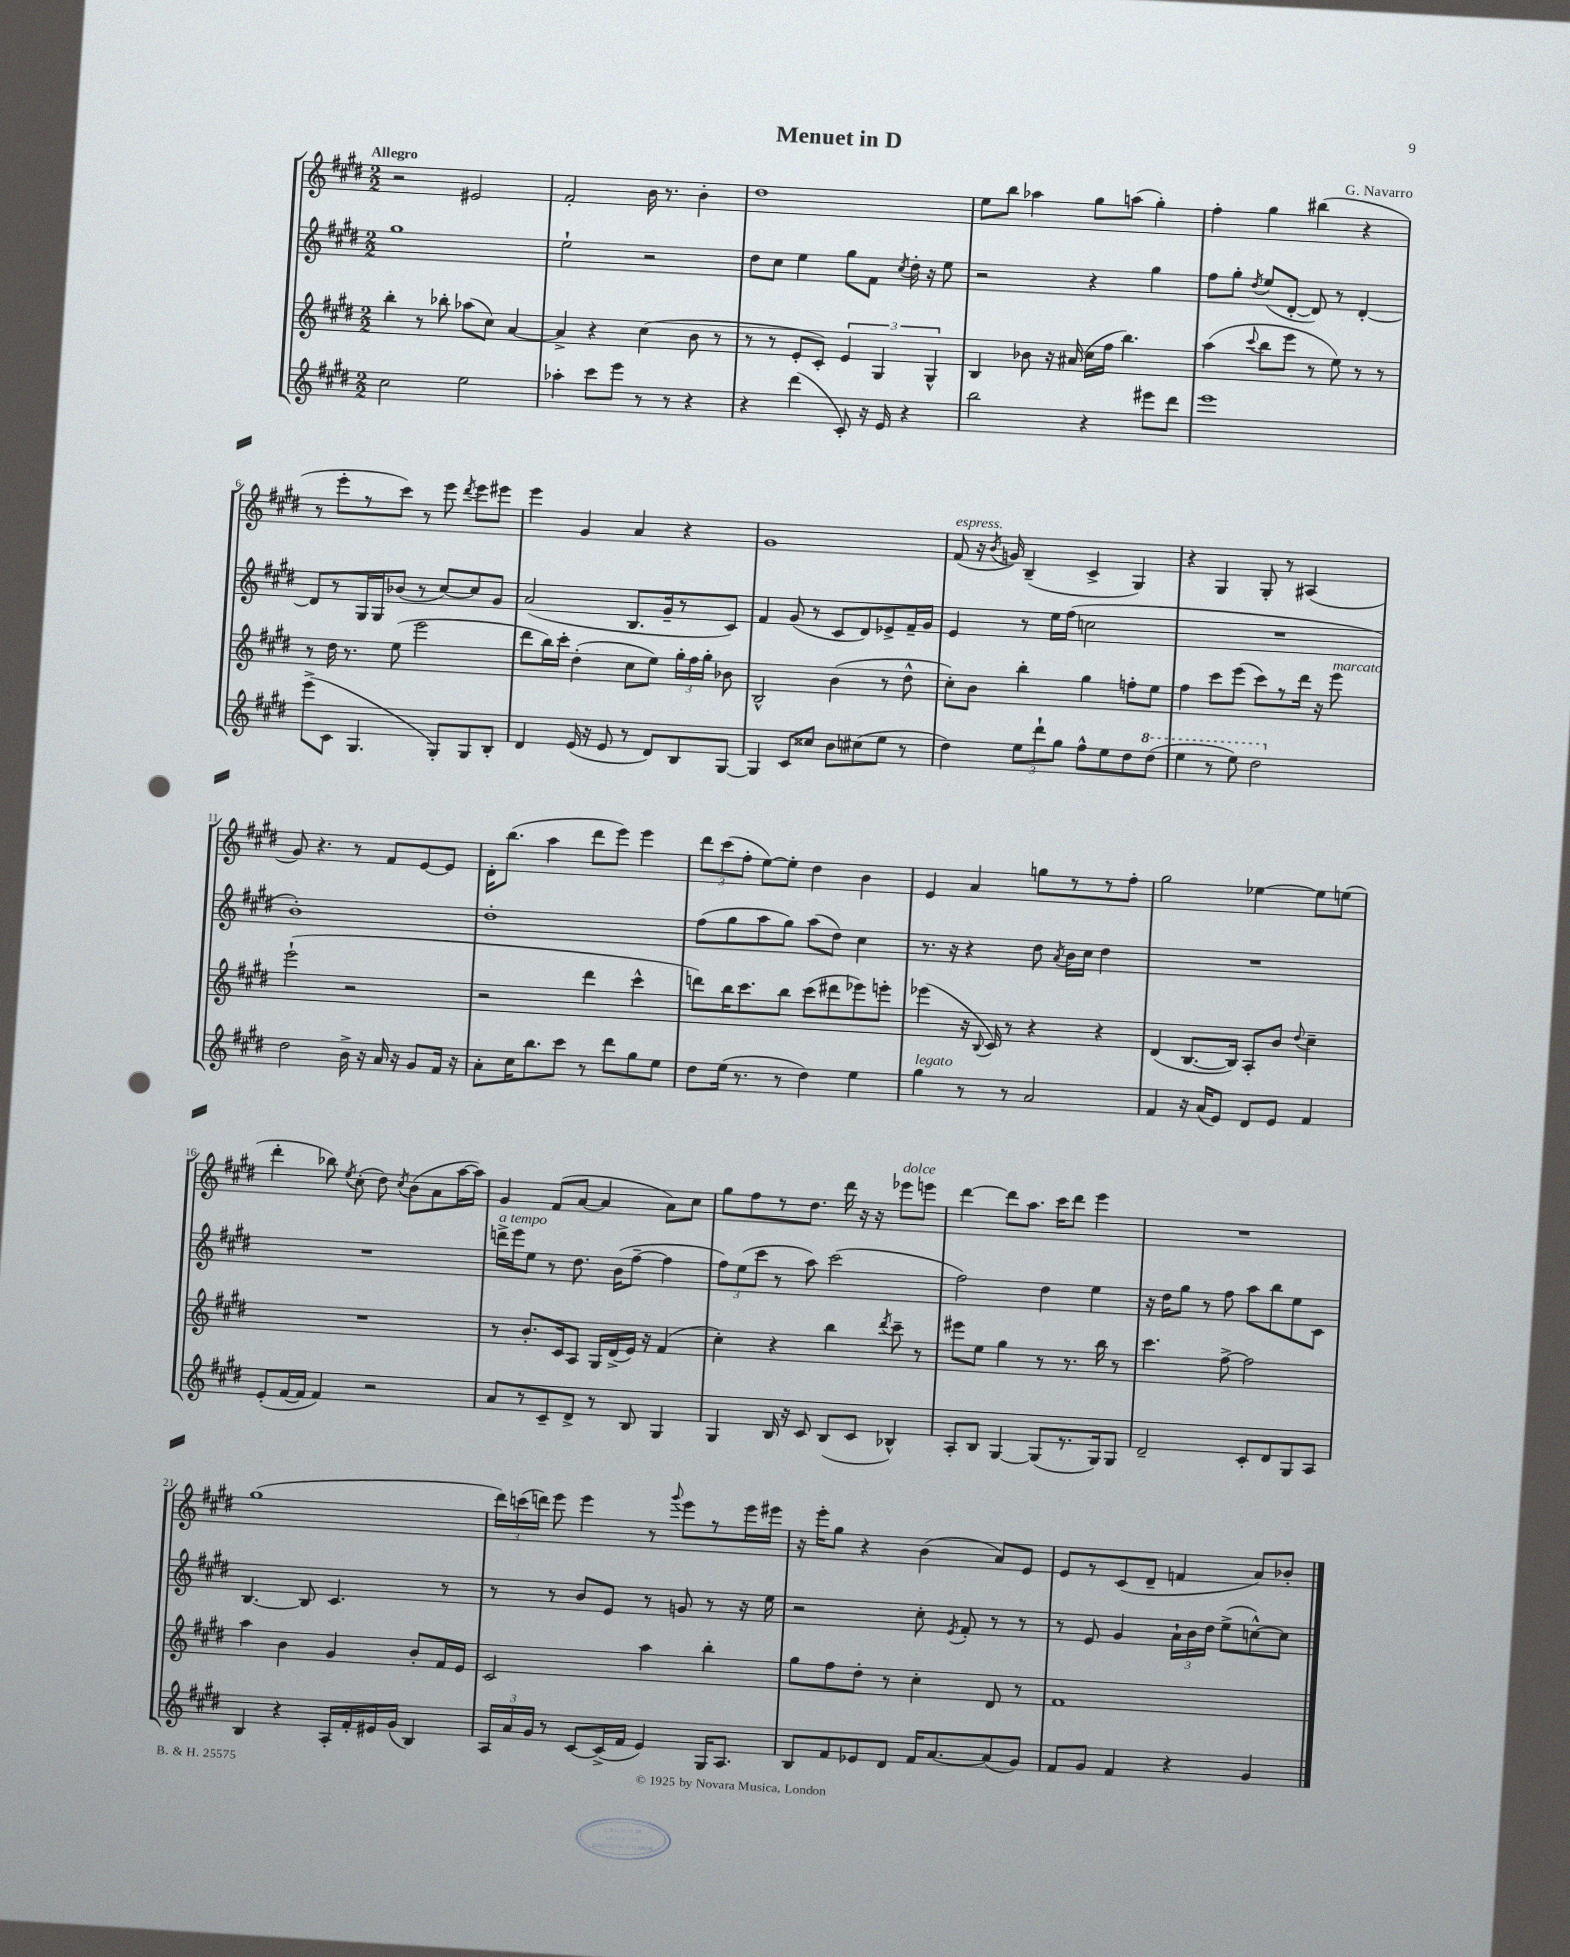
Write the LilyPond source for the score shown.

\header { title = "Menuet in D" composer = "G. Navarro" }
<<
\new StaffGroup <<
\new Staff = "s0" {
    \clef treble \key e \major \numericTimeSignature \time 2/2 \tempo "Allegro"
    \autoBeamOff r2 eis'2 |
    fis'2-. b'16 r8. b'4-. |
    dis''1 |
    e''8[ b''8] aes''4 gis''8[ a''8]( gis''4-.) |
    fis''4-. gis''4 bis''4( r4 |
    r8 e'''8[-. r8 cis'''8]) r8 e'''8 \acciaccatura { dis'''8 } e'''8[ eis'''8] |
    e'''4 gis'4 a'4 r4 |
    gis'1 |
    fis'8^\markup { \italic "espress." }( r16 \acciaccatura { b'8 } g'16) b4--( cis'4-> gis4) |
    r4 gis4 gis8-. r8 ais4( |
    gis'8) r4. r8 fis'8[ e'8~ e'8] |
    dis'16[-. b''8.]( a''4 dis'''8[ e'''8]) e'''4 |
    \tuplet 3/2 { dis'''8[ cis'''8( fis''8]-. } e''8[~) e''8]-. dis''4 b'4 |
    e'4 a'4 g''8[ r8 r8 fis''8]-. |
    gis''2 ees''4~ ees''8[ e''8]( |
    dis'''4-. bes''8) \acciaccatura { e''8 } cis''8-.( dis''8) \acciaccatura { cis''8 } b'8[( a'8 a''16~ a''16]) |
    gis'4 fis'8[( a'8]~ a'4 a'8[) cis''8] |
    gis''8[ fis''8 r8 dis''8.] dis'''16 r16 r16 ees'''8[^\markup { \italic "dolce" } e'''8] |
    dis'''4~ dis'''8[ a''8.] cis'''16[ dis'''8] e'''4 |
    R1 |
    gis''1( |
    \tuplet 3/2 { dis'''16[) c'''16( d'''16]) } e'''8 e'''4 r8 \appoggiatura { gis'''8 } e'''8[ r8 e'''16 eis'''16] |
    r16 e'''16[-. gis''8] r4 b'4( a'8[) e'8] |
    e'8[ r8 cis'8( dis'8]-- f'4 a'8[) bes'8]-. \bar "|." |
}
\new Staff = "s1" {
    \clef treble \key e \major \numericTimeSignature \time 2/2
    \autoBeamOff gis''1 |
    e''2-! r2 |
    dis''8[ cis''8] e''4 gis''8[ fis'8] \acciaccatura { cis''8 } dis''16-. r16 e''8 |
    r2 r4 gis''4 |
    fis''8[ gis''8]-. \acciaccatura { dis''8 } e''8[( dis'8]~-. dis'8) r8 dis'4~-. |
    dis'8[ r8 gis16 gis16 bes'8]( r8 cis''8[~) cis''8 gis'8] |
    a'2( b8.[ gis'16-- r8 cis'8]) |
    fis'4 gis'8( r8 cis'8[ dis'8) ees'8-> fis'16-- gis'16] |
    e'4 r8 e''16[ fis''16]( c''2 |
    R1 |
    b'1-.) |
    dis''1-. |
    fis''8[( gis''8 a''8 gis''8]) a''8[( dis''8]) cis''4 |
    r8. r16 r4 dis''8 \acciaccatura { a'8 } b'16[ cis''16] dis''4 |
    R1 |
    R1 |
    d'''16[->^\markup { \italic "a tempo" } e'''16 e''8] r8 dis''8. b'16[( fis''8]~-- fis''4 |
    \tuplet 3/2 { fis''8[) e''8( cis'''8] } r8 a''8) cis'''2( |
    fis''2) dis''4 e''4 |
    r16 dis''16[ gis''8] r8 fis''8 a''8[ b''8 e''8 cis'8] |
    b4.~ b8 cis'4. r8 |
    r8 r8 b'8[ e'8] r8 g'8 r8 r16 e''16 |
    r2 cis''8-. \acciaccatura { e'8 } fis'8-. r8 r8 |
    r8 e'8 gis'4 \tuplet 3/2 { a'16[-! b'16 dis''16] } e''8[->( c''8~-^) c''8] \bar "|." |
}
\new Staff = "s2" {
    \clef treble \key e \major \numericTimeSignature \time 2/2
    \autoBeamOff b''4-. r8 bes''8-. aes''8[( cis''8]) a'4~ |
    a'4-> r4 cis''4( b'8 r8 |
    r8 r8 e'8[-. cis'8]-.) \tuplet 3/2 { e'4 gis4 gis4-^ } |
    b4 bes'8 r16 ais'16( cis''16[ fis''16] b''4.) |
    a''4( \appoggiatura { cis'''8 } b''8[ e'''8] r8 e''8) r8 r8 |
    r8 dis''16 r8. e''8( e'''2 |
    dis'''8[ b''16) cis'''16]-. dis''4-.( cis''8[ e''8]) \tuplet 3/2 { gis''16[-. fis''16 gis''16]-. } bes'8 |
    b2-^ b'4( r8 dis''8-^ |
    cis''8[-.) b'8] b''4-. gis''4 f''8[-. e''8] |
    fis''4 cis'''8[ e'''8]( cis'''8[) r8 dis'''16] r16 e'''8^\markup { \italic "marcato" } |
    e'''2-!( r2 |
    r2 dis'''4 cis'''4-^ |
    d'''8[) b''16 cis'''8. b''8] cis'''8[( dis'''8 ees'''8) e'''8]-. |
    ees'''4( r16 \appoggiatura { b8 } cis'16) r8 r4 r4 |
    dis'4( b8.[~ b16]) a8[-. b'8] \appoggiatura { dis''8 } cis''4-- |
    R1 |
    r8 b'8.[-. cis'16 a8] gis16[ dis'16->( e'16]) r16 fis'4( |
    cis''4-.) r4 b''4 \acciaccatura { dis'''8 } cis'''8-- r8 |
    eis'''8[ e''8] gis''4 r8 r8. b''16 r8 |
    cis'''4. fis''8~-> fis''2 |
    a''4 b'4 gis'4 b'8[-. fis'16 e'16] |
    cis'2 a''4 b''4-. |
    gis''8[ fis''8 dis''8]-. r8 cis''4-. dis'8 r8 |
    fis'1 \bar "|." |
}
\new Staff = "s3" {
    \clef treble \key e \major \numericTimeSignature \time 2/2
    \autoBeamOff cis''2 e''2 |
    aes''4-. cis'''8[ e'''8] r8 r8 r4 |
    r4 dis'''4( cis'8-.) r16 e'16 r4 |
    b''2 r4 eis'''8[ dis'''8] |
    e'''1 |
    e'''8[->( cis'8] gis4. gis8[-.) gis8 b8]-. |
    dis'4 e'16( r16 e'8 r8 dis'8[) b8 gis8]~ |
    gis4 cis'8[ cisis''8] b'8[ cis''8( e''8] r8 |
    dis''4) \tuplet 3/2 { e''8[ dis'''8-! gis''8] } fis''8[-^ e''8 dis''8 \ottava #1 dis'''8]( |
    e'''4 r8 e'''8) dis'''2 \ottava #0 |
    dis''2 b'16-> r16 a'16 r16 gis'8[ fis'16] r16 |
    a'8[-. cis''16 b''8. cis'''8] r8 dis'''8[ gis''8 e''8] |
    dis''8[ e''16]( r8. r8 dis''4) e''4 |
    gis''4^\markup { \italic "legato" } r8 r8 a'2 |
    fis'4 r16 a'16[( e'8]) dis'8[ e'8] fis'4 |
    e'8[-.( fis'16~ fis'16] fis'4) r2 |
    a'8[ r8 cis'8-- dis'8]-> r8 b8 gis4 |
    gis4 b16 r16 cis'8 b8[( cis'8] bes4-^) |
    a8[-. b8] gis4~ gis8[( r8. gis16) gis8] |
    dis'2-- cis'8[-. dis'8 gis8 a8] |
    b4 r4 a16[-. fis'16-. eis'16 gis'16]( b4) |
    \tuplet 3/2 { a16[ a'16 gis'16] } r8 cis'8[~ cis'16->( fis'16] e'4) gis16[ a8.] |
    b8[ fis'8 ees'8 dis'8] fis'16[ a'8.~ a'8( gis'8]) |
    fis'8[ gis'8] fis'4 r4 gis'4 \bar "|." |
}
>>
>>
